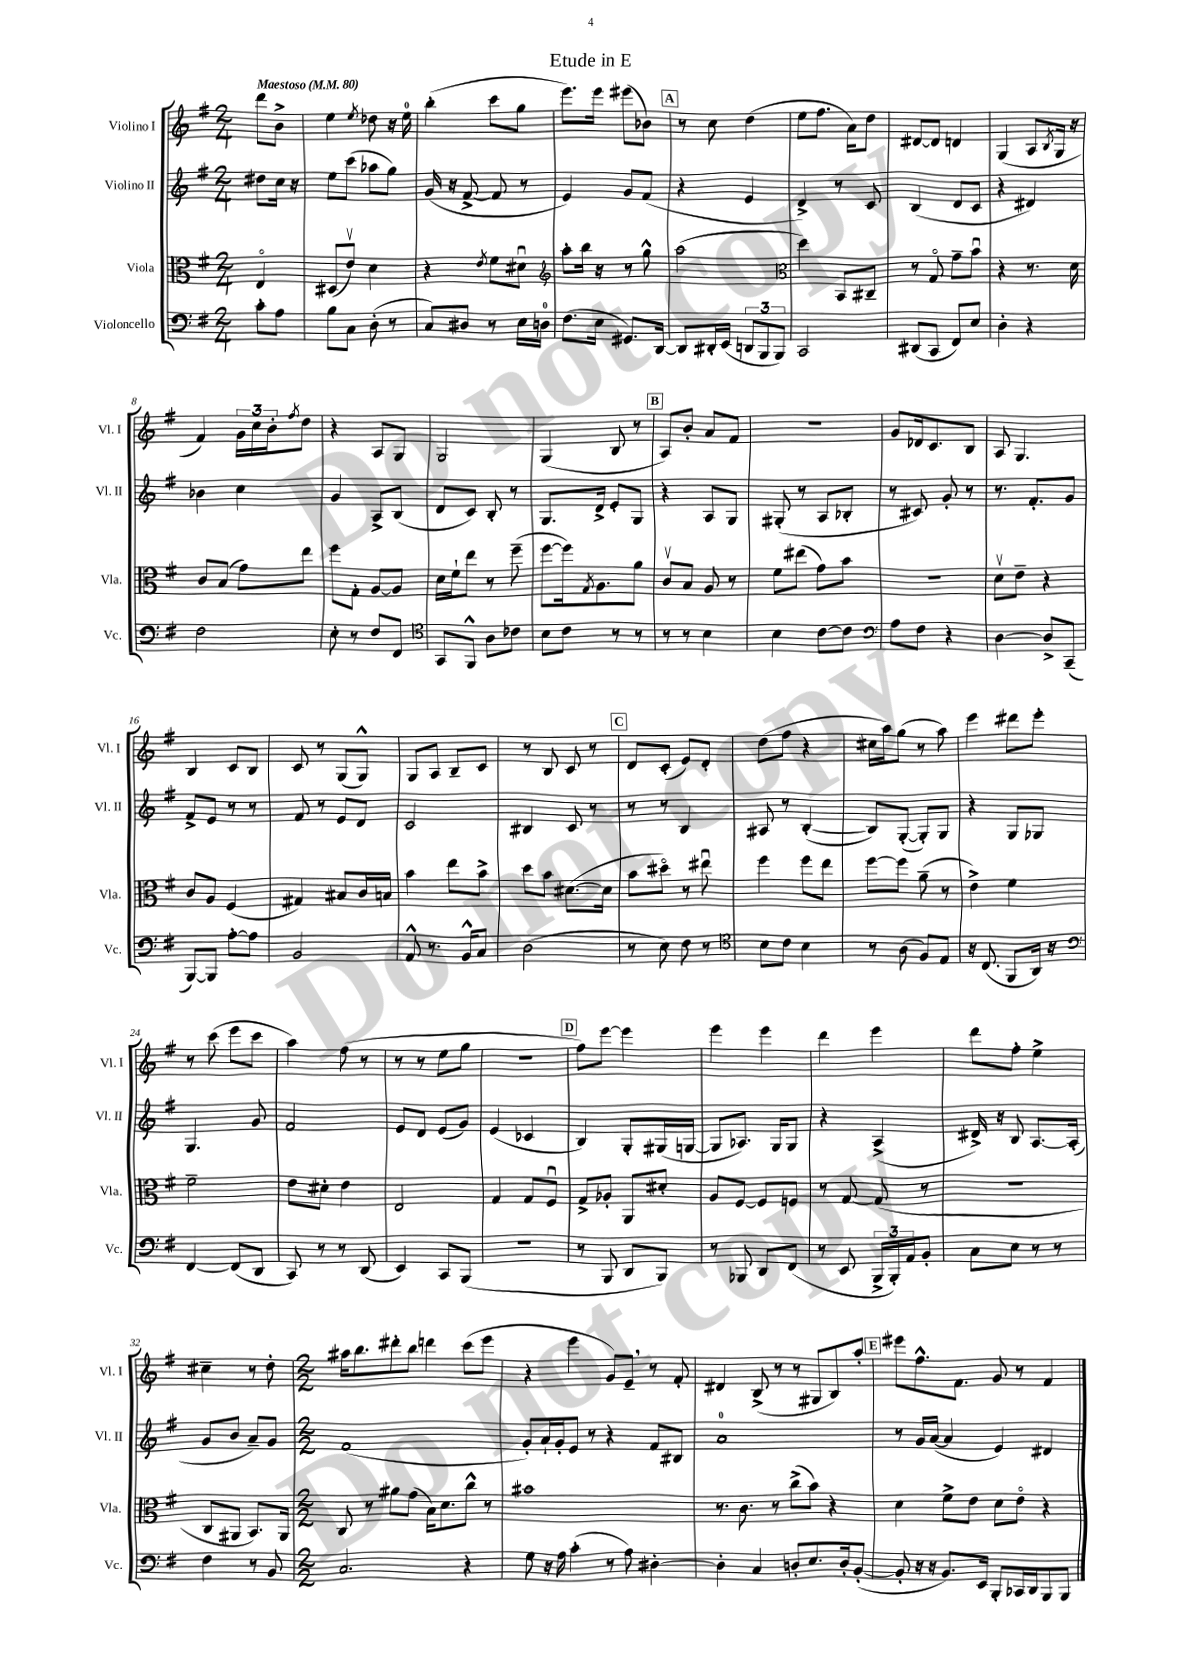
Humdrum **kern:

**kern	**kern	**kern	**kern
*part4	*part3	*part2	*part1
*staff4	*staff3	*staff2	*staff1
*I"Violoncello	*I"Viola	*I"Violino II	*I"Violino I
*I'Vc.	*I'Vla.	*I'Vl. II	*I'Vl. I
*clefF4	*clefC3	*clefG2	*clefG2
*k[f#]	*k[f#]	*k[f#]	*k[f#]
*M2/4	*M2/4	*M2/4	*M2/4
*MM80	*MM80	*MM80	*MM80
=	=	=	=
!	!	!	!LO:TX:a:B:t=Maestoso
8c'\L	4E/	8dd#X\L	8ddd\L
8A\J	.	16cc\Jk	8b^\J
.	.	16r	.
=1	=1	=1	=1
8B\L	(8D#X/L	8ee\L	4ee\
8C\J	8ev/J)	(8ccc\J	.
.	.	.	8qee/
(8D'\	4d\	8aa-X\L	8dd-X\
8r	.	8gg\J)	16r
.	.	.	16ee\
=2	=2	=2	=2
8C/L)	4r	(16g/	(4bb'\
.	.	16r	.
8D#X/J	.	[8f#^/	.
.	8qe/	.	.
8r	8f#\L	8f#/]	8ccc\L
16E\LL	8d#Xu\J	8r	8gg\J
16Dn\JJ	.	.	.
=3	=3	=3	=3
*	*clefG2	*	*
(8.F#\L	8aa'\L	4e/)	8.eee\L)
.	16bb\Jk	.	.
16E\Jk	16r	.	16eee\Jk
8.GG#X/L)	8r	8g/L	(8eee#X\L
.	8gg^^\	(8f#/J	8b-X\J)
[16DD/Jk	.	.	.
!!LO:REH:place=s1:t=A
=4	=4	=4	=4
8DD/L]	(2aa\	4r	8r
16DD#X'/L	.	.	8cc\
(16EE/JJ	.	.	.
12DDn/L	.	4e/	(4dd\
12BBB/	.	.	.
12BBB/J)	.	.	.
=5	=5	=5	=5
*	*clefC3	*	*
2CC/	4dd\)	4d^/)	8ee\L
.	.	.	8.ff#\J
.	8BB/L	8r	.
.	.	.	16a\KL)
.	8C#X~/J	8c/	8dd\J
=6	=6	=6	=6
(8DD#X/L	8r	(4B/	[8d#X/L
8CC/J	8G/	.	8d#/J]
8FF#/L)	8g~\L	8d/L	4dn/
8E/J	8bu\J	8c/J	.
=7	=7	=7	=7
4D'\	4r	4r	(4G/
4r	8.r	4d#X/)	8A/L
.	.	.	8qB/
.	.	.	16G/Jk
.	16d\	.	16r
!!LO:LB:g=z
=8	=8	=8	=8
2F#\	8c/L	4b-X\	4f#/)
.	(8B/J	.	.
.	8g\L)	4cc\	24g\LL
.	.	.	24cc\
.	.	.	24b'\J
.	.	.	8qff#/
.	8ee\J	.	8dd\J
=9	=9	=9	=9
8E'\	8ff#\L	4g/	4r
8r	8G'\J	.	.
8F#/L	[8A/L	8A^/L	8A/L
8FF#/J	8A/J]	(8B/J	8G/J
=10	=10	=10	=10
*clefC4	*	*	*
8GG/L	16d\LL	8d/L	2G/
.	16f#`\J	.	.
8FF#^^/J	8ee\J	8c/J)	.
8A\L	8r	8B'/	.
8c-X\J	(8ff#~\	8r	.
=11	=11	=11	=11
8B\L	[8ff#\L	8.G/L	(4G/
8c\J	16ff#\k])	.	.
.	8qG/	.	.
.	8.A\	16d^/Jk	.
8r	.	8e'/L	8B/
8r	8a\J	8G/J	8r
!!LO:REH:place=s1:t=B
=12	=12	=12	=12
8r	8cv/L	4r	8A/L)
8r	8B/J	.	8b'/J
4B\	8A/	8A/L	8a/L
.	8r	8G/J	8f#/J
=13	=13	=13	=13
4B\	8f#\L	(8G#X'/	2r
.	(8ee#X\J	8r	.
[8c\L	8g\L)	8A/L	.
8c\J]	8b\J	8B-X'/J	.
=14	=14	=14	=14
*clefF4	*	*	*
8A\L	2r	8r	8g/L
8F#\J	.	8c#X/)	16d-X/k
.	.	.	8.c/
4r	.	8g'/	.
.	.	8r	8B/J
=15	=15	=15	=15
[4D\	8dv\L	8.r	8A/
.	8e~\J	.	4.G/
.	.	8.f#'/L	.
8D^/L]	4r	.	.
(8CC~/J	.	8g/J	.
!!LO:LB:g=z
=16	=16	=16	=16
[8BBB/L)	8c/L	8f#^/L	4B/
8BBB/J]	8A/J	8e/J	.
[8A'\L	(4F#/	8r	8c/L
8A\J]	.	8r	8B/J
=17	=17	=17	=17
2BB/	4G#X/)	8f#/	8c/
.	.	8r	8r
.	8B#X/L	8e/L	(8G/L
.	16c/L	8d/J	8G^^/J)
.	16Bn/JJ	.	.
=18	=18	=18	=18
8AA^^/	4b\	2c/	8G/L
8.r	.	.	8A/J
.	8ee\L	.	8B~/L
16BB^^/KL	.	.	.
8C/J	8b^\J	.	8c/J
=19	=19	=19	=19
(2D\	8dd\L	4B#X/	8r
.	8b\J	.	8B/
.	([8.d#X\L	8c/	8c/
.	.	8r	8r
.	16d#\Jk]	.	.
!!LO:REH:place=s1:t=C
=20	=20	=20	=20
8r	8b\L	8r	8d/L
8E\)	8dd#X\J)	8r	(8c'/J
8F#\	8r	4B/	8e/L)
8r	8ee#Xu\	.	8d'/J
=21	=21	=21	=21
*clefC4	*	*	*
8B\L	4ff#\	8A#X/	(8dd\L
8c\J	.	8r	8ff#\J
4B\	8ff#\L	([4B'/	4r
.	8ee\J	.	.
=22	=22	=22	=22
8r	[8ff#\L	8B/L])	16cc#X\LL
.	.	.	16aa\J)
(8A\	8ff#\J]	([8G'/J	(8gg\J
8F#/L)	(8a~\	8G'/L])	8r
8E/J	8r	8G/J	8aa\)
=23	=23	=23	=23
16r	4e^\)	4r	4eee\
(8.C/	.	.	.
8FF#/L	4f#\	8G/L	8ddd#X\L
16AA/Jk)	.	8G-X/J	8eee'\J
16r	.	.	.
!!LO:LB:g=z
=24	=24	=24	=24
*clefF4	*	*	*
[4FF#/	2f#~\	4.G/	8r
.	.	.	(8ccc\
(8FF#/L]	.	.	8eee\L
8DD/J	.	8g/	8ccc\J
=25	=25	=25	=25
8CC/)	8e\L	2f#/	4aa\)
8r	8d#X'\J	.	.
8r	4e\	.	(8ff#\
(8DD/	.	.	8r
=26	=26	=26	=26
4EE/)	2E/	8e/L	8r
.	.	8d/J	8r
8CC/L	.	(8e/L	8ee\L
(8BBB/J	.	8g/J)	8gg\J
=27	=27	=27	=27
2r	4G/	(4e/	2r
.	8G/L	4c-X/	.
.	8F#u/J	.	.
!!LO:REH:place=s1:t=D
=28	=28	=28	=28
8r	8G^/L	4B/)	8ff#\L)
8BBB/	8A-X'/J	.	[8eee\J
8DD/L	8AA/L	8G'/L	4eee\]
8BBB/J)	8d#X'/J	(16G#X/L	.
.	.	[16Gn/JJ	.
=29	=29	=29	=29
8r	8A/L	8G/L]	4eee\
8BBB-X/	[8F#/J	8.A-X/J)	.
8DD/L	8F#/L]	.	4eee\
.	.	16G/KL	.
(8FF#/J	8Fn/J	8G/J	.
=30	=30	=30	=30
8r	8r	4r	4ddd\
8EE/	[8G/	.	.
24BBB^/LL	(8G/]	(4A^/	4eee\
24BBB'/)	.	.	.
24AA/J	.	.	.
8BB'/J	8r	.	.
=31	=31	=31	=31
8C\L	2r	16d#X^/)	8ddd\L
.	.	16r	.
8E\J	.	8B/	8ff#'\J
8r	.	[8.A/L	4ee^\
8r	.	.	.
.	.	(16A'/Jk]	.
!!LO:LB:g=z
=32	=32	=32	=32
4F#\	8C/L	8g/L	4cc#X~\
.	8AA#X/J	8b/J	.
8r	8.BB/L)	8a~/L)	8r
8BB/	.	8g/J	8dd'\
.	16AA#/Jk	.	.
=33	=33	=33	=33
*M2/2	*M2/2	*M2/2	*M2/2
2.C/	8C/	(1f#	16aa#X\KL
.	.	.	8.bb\
.	8r	.	.
.	8a#X\L	.	8ddd#X'\
.	(8g\J	.	8bb\J
.	16B\KL)	.	4dddn\
.	8.d\	.	.
4r	8cc^^\J	.	(8ccc\L
.	8r	.	8eee\J
=34	=34	=34	=34
8G\	1b#X	8g'/L)	4r
16r	.	16a`/L	.
16A\	.	16g'/J	.
(4c'\	.	8e/J	4eee\
.	.	8r	.
8r	.	4r	8g/L)
8A\)	.	.	8e~,/J
[4D#X'\	.	8f#/L	8r
.	.	8B#X/J	8f#'/
=35	=35	=35	=35
4D#'\]	8.r	1a	4d#X/
.	8.c\	.	.
4C/	.	.	(8B^/
.	8r	.	8r
8Dn'/L	(8cc^\L	.	8r
8.E/	8b\J)	.	8G#X/L
.	4r	.	8B/)
16D'/k	.	.	.
([8BB'/J	.	.	8aa'/J
!!LO:REH:place=s1:t=E
=36	=36	=36	=36
8BB'/]	4d\	8r	8eee#X\L
16r	.	16g/LL	8.ff#^^\
16r	.	([16a/JJ	.
8.BB/L)	8f#^\L	4a/]	.
.	.	.	8.f#\J
.	8e\J	.	.
16EE/Jk	.	.	.
8BBB'/L	8d\L	4e/)	8g/
16CC-X/L	8e\J	.	8r
16DD/J	.	.	.
8BBB/	4r	4d#X/	4f#/
8BBB/J	.	.	.
==	==	==	==
*-	*-	*-	*-
